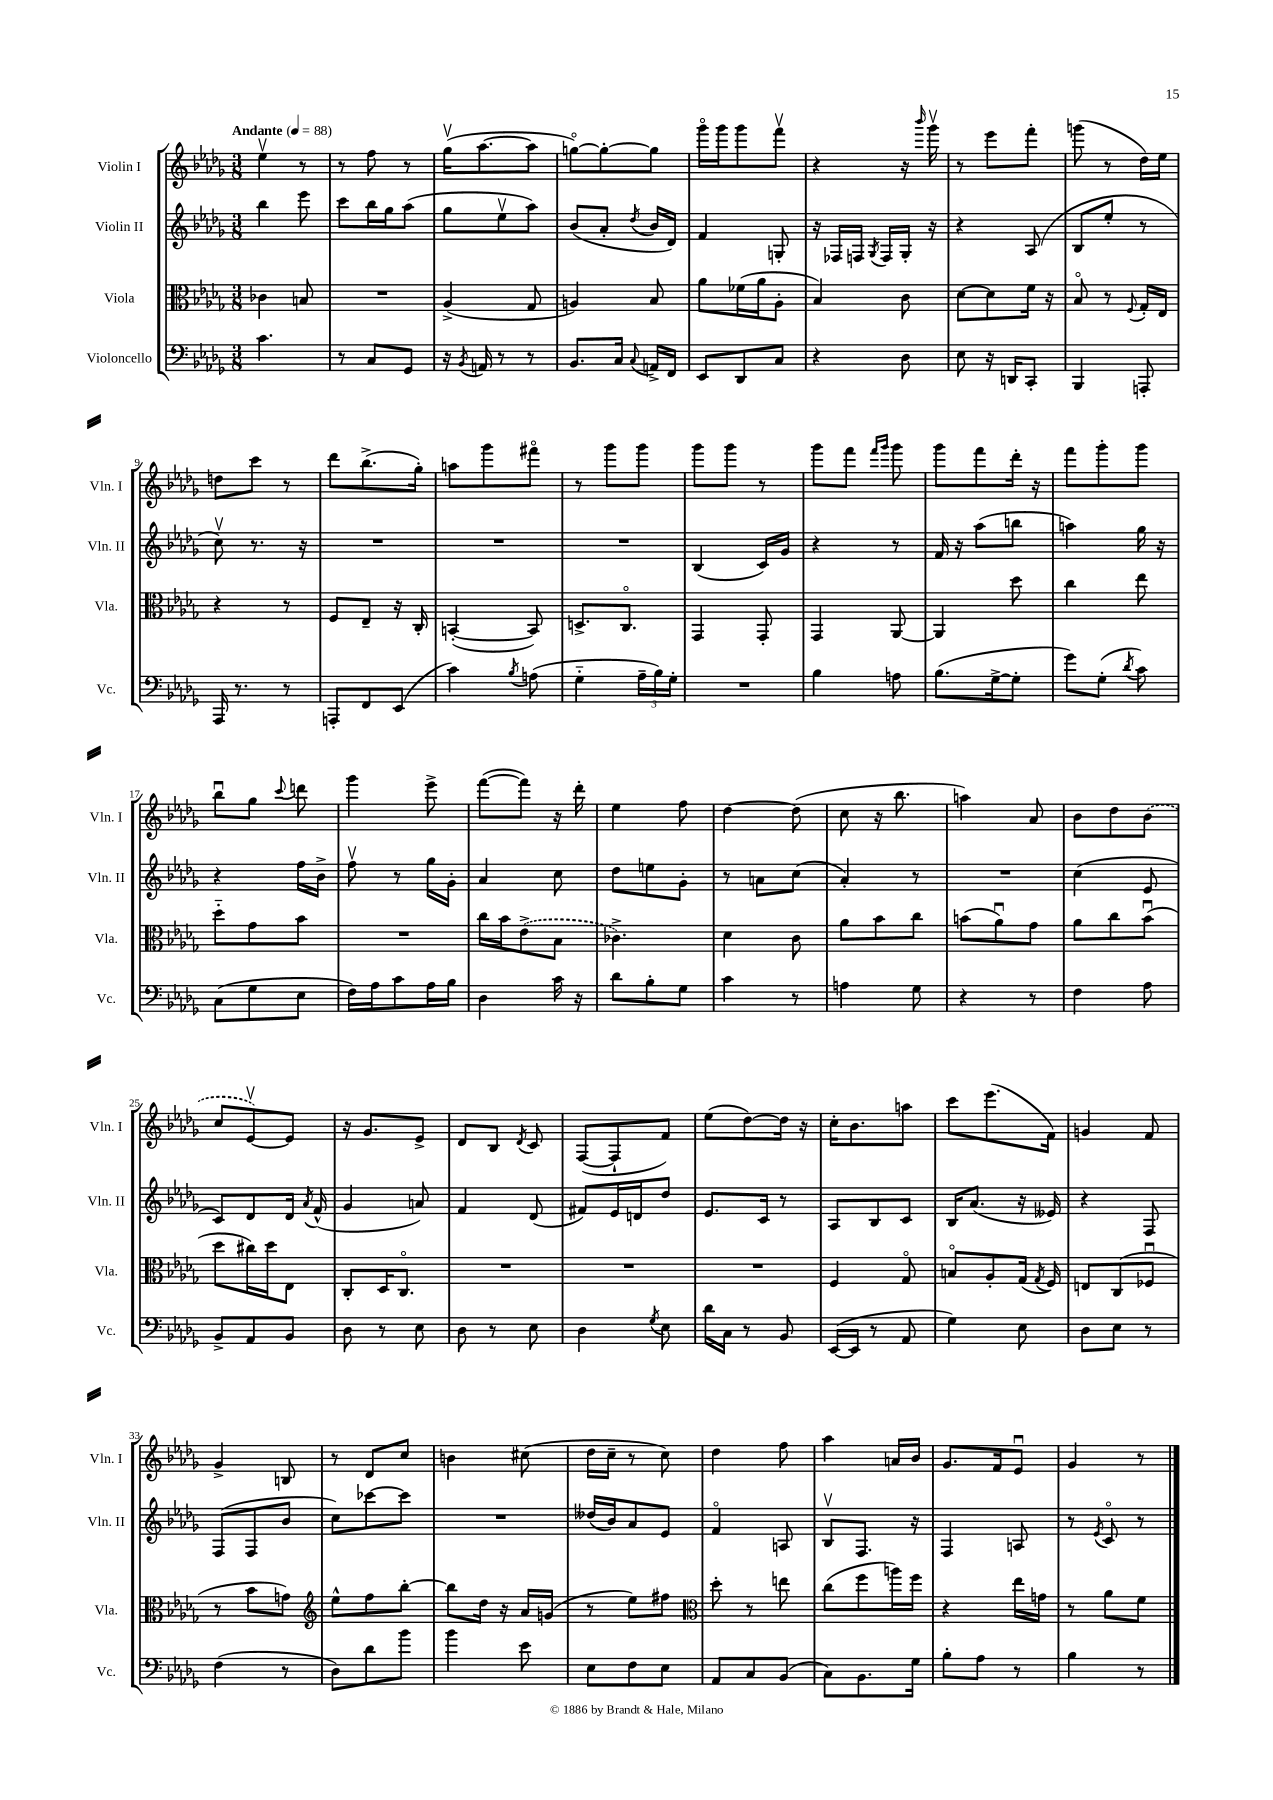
<<
\new StaffGroup <<
\new Staff = "s0" \with { instrumentName = "Violin I" shortInstrumentName = "Vln. I" } {
    \clef treble \key des \major \numericTimeSignature \time 3/8 \tempo "Andante" 4 = 88
    \autoBeamOff ees''4\upbow r8 |
    r8 f''8 r8 |
    ges''16[\upbow( aes''8.~ aes''8] |
    g''8[~\flageolet) g''8~-. g''8] |
    ges'''16[\flageolet ges'''16 ges'''8 f'''8]\upbow |
    r4 r16 \grace { bes'''16 } ges'''16\upbow |
    r8 ees'''8[ f'''8]-. |
    g'''8( r8 des''16[) ees''16] |
    d''8[ c'''8] r8 |
    des'''8[ bes''8.->( ges''16]-.) |
    a''8[ ges'''8 fis'''8]\flageolet |
    r8 ges'''8[ ges'''8] |
    ges'''8[ ges'''8] r8 |
    ges'''8[ f'''8] \grace { f'''16[ ges'''16] } ges'''8 |
    ges'''8[ f'''8 des'''16]-. r16 |
    f'''8[ ges'''8-. ges'''8] |
    bes''8[\downbow ges''8] \appoggiatura { c'''8 } d'''8 |
    ges'''4 ees'''8-> |
    f'''8[~( f'''8]) r16 des'''16-. |
    ees''4 f''8 |
    des''4~ des''8( |
    c''8 r16 bes''8. |
    a''4) aes'8 |
    bes'8[ des''8 \once \slurDashed bes'8]( |
    c''8[ ees'8~\upbow) ees'8] |
    r16 ges'8.[ ees'8]-> |
    des'8[ bes8] \acciaccatura { des'8 } c'8 |
    f8[~( f8-! f'8]) |
    ees''8[( des''8~) des''16] r16 |
    c''16[-. bes'8. a''8] |
    c'''8[ ees'''8.( f'16]) |
    g'4 f'8 |
    ges'4-> b8 |
    r8 des'8[ c''8] |
    b'4 cis''8( |
    des''16[ c''16]-- r8 c''8) |
    des''4 f''8 |
    aes''4 a'16[ bes'16] |
    ges'8.[ f'16 ees'8]\downbow |
    ges'4 r8 \bar "|." |
}
\new Staff = "s1" \with { instrumentName = "Violin II" shortInstrumentName = "Vln. II" } {
    \clef treble \key des \major \numericTimeSignature \time 3/8
    \autoBeamOff bes''4 ees'''8 |
    c'''8[ bes''16 ges''16 aes''8]( |
    ges''8[ ees''8\upbow aes''8]) |
    bes'8[( aes'8]-. \acciaccatura { des''8 } bes'16[ des'16]) |
    f'4 g8-. |
    r16 fes16[ f16] \acciaccatura { ges8 } f16[ ges16]-. r16 |
    r4 aes8( |
    bes8[ ees''8]-. r8 |
    c''8\upbow) r8. r16 |
    R4. |
    R4. |
    R4. |
    bes4( c'16[) ges'16] |
    r4 r8 |
    f'16 r16 aes''8[( b''8] |
    a''4) ges''16 r16 |
    r4 f''16[ bes'16]-> |
    f''8\upbow r8 ges''16[ ges'16]-. |
    aes'4 c''8 |
    des''8[ e''8 ges'8]-. |
    r8 a'8[ c''8]( |
    aes'4-.) r8 |
    R4. |
    c''4( ees'8 |
    c'8[) des'8 des'16] \acciaccatura { aes'8 } f'16-^( |
    ges'4 a'8) |
    f'4 des'8( |
    fis'8[) ees'16 d'16 des''8] |
    ees'8.[ c'16] r8 |
    aes8[ bes8 c'8] |
    bes16[ aes'8.]( r16 eeses'16) |
    r4 f8 |
    f8[( f8 bes'8] |
    c''8[) ces'''8~ ces'''8] |
    R4. |
    deses''16[( bes'16) aes'8 ees'8] |
    f'4\flageolet a8 |
    bes8[\upbow f8.] r16 |
    f4 a8 |
    r8 \acciaccatura { ees'8 } c'8\flageolet r8 \bar "|." |
}
\new Staff = "s2" \with { instrumentName = "Viola" shortInstrumentName = "Vla." } {
    \clef alto \key des \major \numericTimeSignature \time 3/8
    \autoBeamOff ces'4 b8 |
    R4. |
    aes4->( ges8 |
    a4) bes8 |
    aes'8[ fes'16( aes'16 aes8]-. |
    bes4) c'8 |
    des'8[~ des'8 f'16] r16 |
    bes8\flageolet r8 \appoggiatura { f8 } ges16[-. ees16] |
    r4 r8 |
    f8[ ees8]-- r16 c16-. |
    b,4~-.( b,8) |
    d8.[-> c8.]\flageolet |
    ges,4 ges,8-. |
    ges,4 aes,8~ |
    aes,4 des''8 |
    c''4 ees''8 |
    des''8[-_ ges'8 bes'8] |
    R4. |
    c''16[ bes'16 \once \slurDashed ees'8->( bes8] |
    ces'4.->) |
    des'4 c'8 |
    aes'8[ bes'8 c''8] |
    b'8[( aes'8\downbow) ges'8] |
    aes'8[ c''8 bes'8]\downbow( |
    des''8[ cis''16) des''16 ees8] |
    c8[-. des16 c8.]\flageolet |
    R4. |
    R4. |
    R4. |
    f4 ges8\flageolet |
    b8[\flageolet aes8-. ges16]( \acciaccatura { ges8 } f16) |
    e8[ c8( fes8]\downbow |
    r8 bes'8[ g'8]) |
    \clef treble ees''8[-^ f''8 bes''8]~-. |
    bes''8[ des''16] r16 aes'16[ g'16]( |
    r8 ees''8[) fis''8] |
    \clef alto des''8-. r8 e''8 |
    c''8[( f''8 a''16) f''16] |
    r4 ees''16[ g'16] |
    r8 aes'8[ f'8] \bar "|." |
}
\new Staff = "s3" \with { instrumentName = "Violoncello" shortInstrumentName = "Vc." } {
    \clef bass \key des \major \numericTimeSignature \time 3/8
    \autoBeamOff c'4. |
    r8 c8[ ges,8] |
    r16 \acciaccatura { bes,8 } a,16 r8 r8 |
    bes,8.[ c16] \appoggiatura { c8 } a,16[-> f,16] |
    ees,8[ des,8 c8] |
    r4 des8 |
    ees8 r16 d,16[ c,8]-. |
    bes,,4 a,,8-. |
    aes,,16 r8. r8 |
    a,,8[-. f,8 ees,8]( |
    c'4) \acciaccatura { bes8 } a8( |
    ges4-_ \tuplet 3/2 { aes16[-- bes16) ges16]-. } |
    R4. |
    bes4 a8 |
    bes8.[( ges16~-> ges8]-. |
    ges'8[) ges8]-.( \acciaccatura { des'8 } c'8) |
    c8[( ges8 ees8] |
    f16[) aes16 c'8 aes16 bes16] |
    des4 c'16 r16 |
    des'8[ bes8-. ges8] |
    c'4 r8 |
    a4 ges8 |
    r4 r8 |
    f4 aes8 |
    bes,8[-> aes,8 bes,8] |
    des8 r8 ees8 |
    des8 r8 ees8 |
    des4 \acciaccatura { ges8 } ees8 |
    des'16[ c16] r8 bes,8 |
    ees,16[~( ees,16] r8 aes,8 |
    ges4) ees8 |
    des8[ ees8] r8 |
    f4( r8 |
    des8[) des'8 bes'8] |
    bes'4 ees'8 |
    ees8[ f8 ees8] |
    aes,8[ c8 bes,8]( |
    c8[) bes,8. ges16] |
    bes8[-. aes8] r8 |
    bes4 r8 \bar "|." |
}
>>
>>
